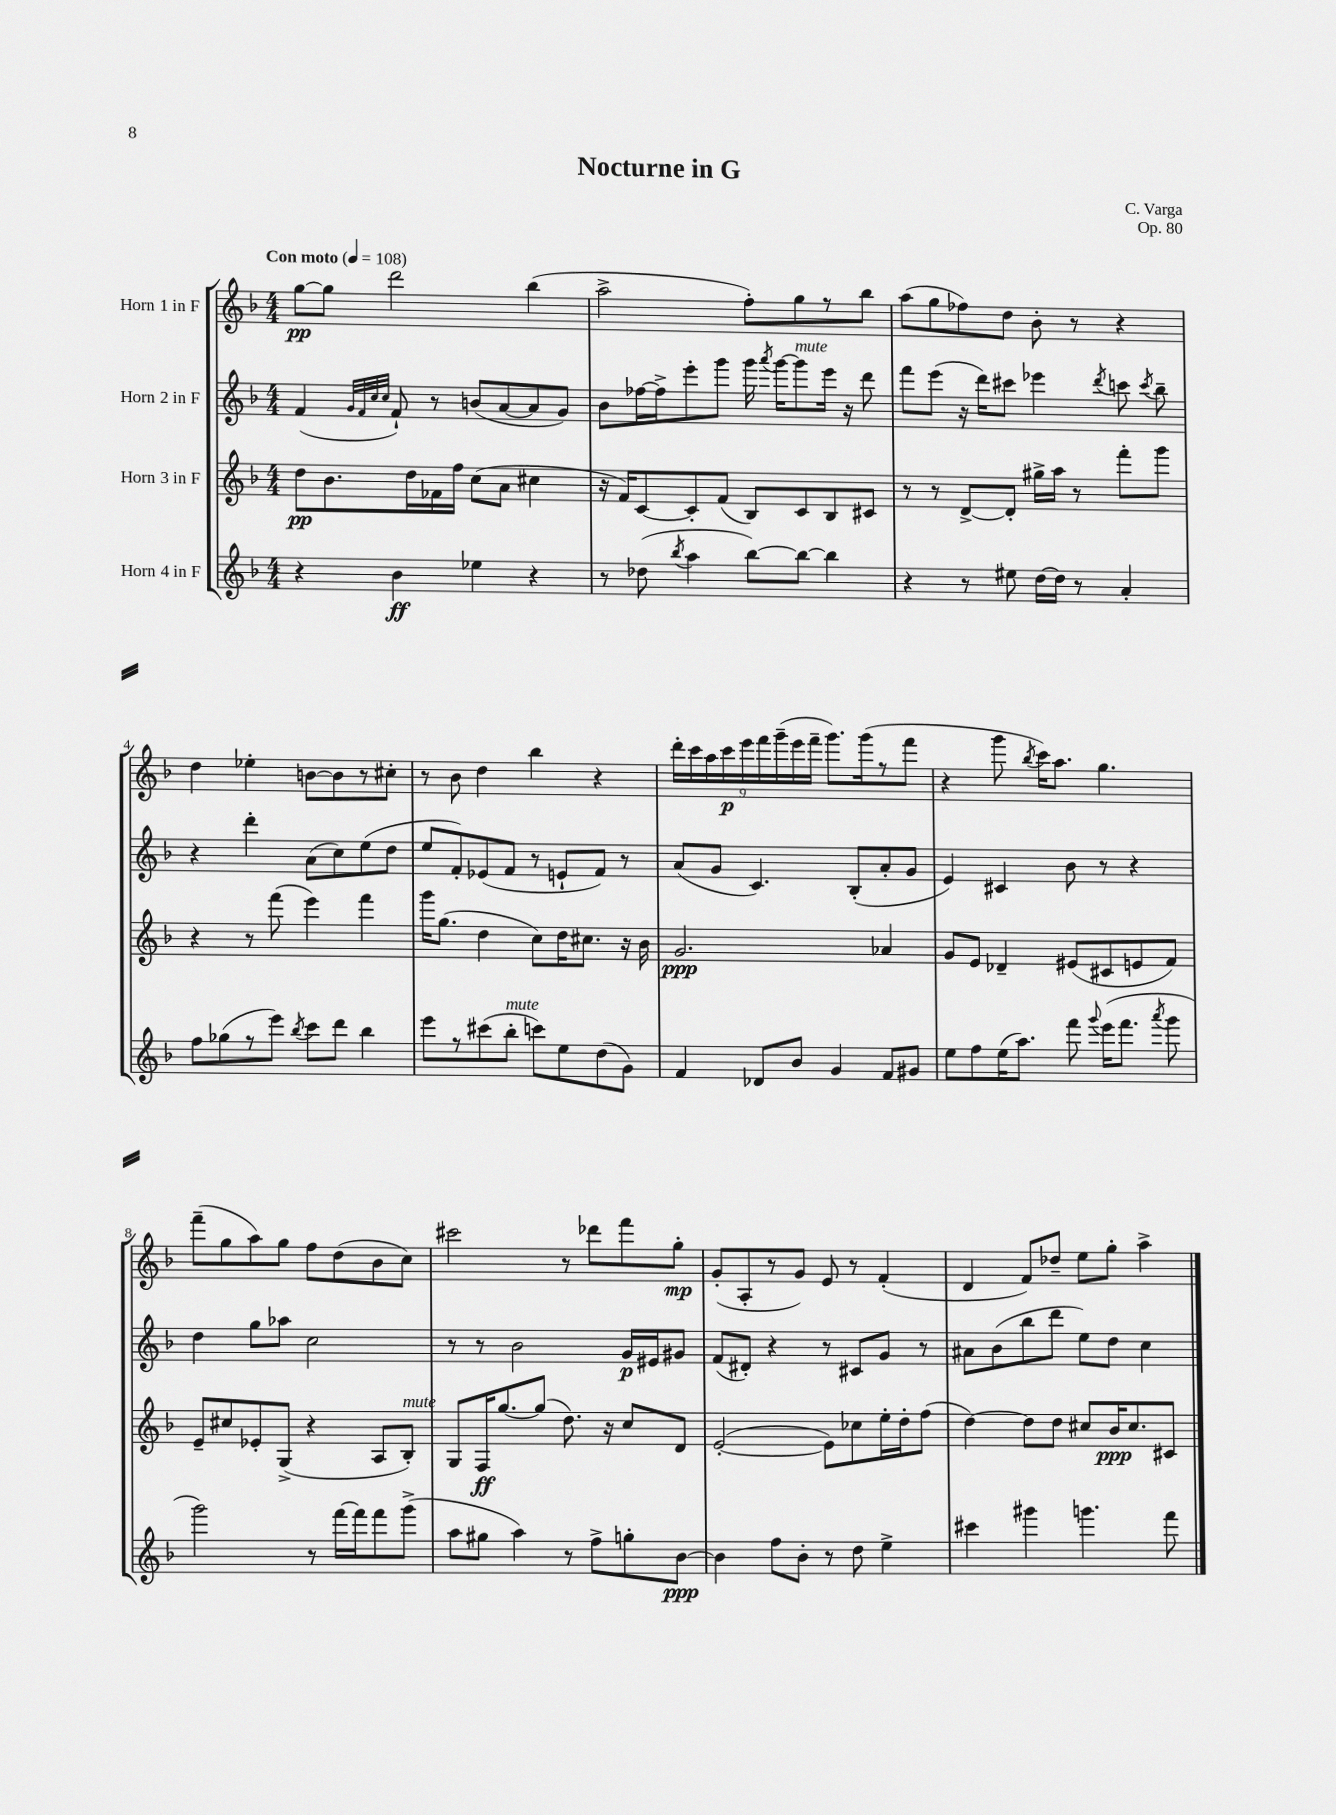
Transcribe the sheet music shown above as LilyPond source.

\header { title = "Nocturne in G" composer = "C. Varga" opus = "Op. 80" }
<<
\new StaffGroup <<
\new Staff = "s0" \with { instrumentName = "Horn 1 in F" } {
    \clef treble \key f \major \numericTimeSignature \time 4/4 \tempo "Con moto" 4 = 108
    \autoBeamOff g''8[~\pp g''8] d'''2 bes''4( |
    a''2-> f''8[-.) g''8 r8 bes''8] |
    a''8[( g''8 fes''8) d''8] bes'8-. r8 r4 |
    d''4 ees''4-. b'8[~ b'8 r8 cis''8]-. |
    r8 bes'8 d''4 bes''4 r4 |
    \tuplet 9/8 { d'''16[-. c'''16 a''16 c'''16\p e'''16 f'''16 g'''16--( e'''16 f'''16]-- } g'''8.[) g'''16( r8 f'''8] |
    r4 g'''8 \acciaccatura { bes''8 } c'''16[) a''8.] g''4. |
    f'''8[--( g''8 a''8) g''8] f''8[ d''8( bes'8 c''8]) |
    cis'''2 r8 des'''8[ f'''8 g''8]-.\mp |
    g'8[-.( a8-. r8 g'8]) e'8 r8 f'4-.( |
    d'4 f'8[) des''8]-- e''8[ g''8]-. a''4-> \bar "|." |
}
\new Staff = "s1" \with { instrumentName = "Horn 2 in F" } {
    \clef treble \key f \major \numericTimeSignature \time 4/4
    \autoBeamOff f'4( \grace { g'32[ f'32 c''32 c''32] } f'8-!) r8 b'8[( a'8~ a'8 g'8]) |
    bes'8[ fes''16~ fes''16-> e'''8-. g'''8] g'''16 \acciaccatura { a'''8 } g'''16[~ g'''8^\markup { \italic "mute" } e'''16] r16 d'''8 |
    f'''8[ e'''8]( r16 d'''16[) cis'''8] ees'''4 \acciaccatura { d'''8 } c'''8 \acciaccatura { c'''8 } bes''8-- |
    r4 d'''4-. a'8[( c''8) e''8( d''8] |
    e''8[ f'8-.) ees'8( f'8] r8 e'8[-! f'8]) r8 |
    a'8[( g'8] c'4.) bes8[-.( a'8-. g'8] |
    e'4) cis'4 bes'8 r8 r4 |
    d''4 g''8[ aes''8] c''2 |
    r8 r8 bes'2 g'16[\p eis'16 gis'8] |
    f'8[( dis'8]-.) r4 r8 cis'8[ g'8] r8 |
    ais'8[ bes'8( bes''8 d'''8] e''8[) d''8] c''4 \bar "|." |
}
\new Staff = "s2" \with { instrumentName = "Horn 3 in F" } {
    \clef treble \key f \major \numericTimeSignature \time 4/4
    \autoBeamOff d''8[\pp bes'8. d''16 fes'16 f''16] c''8[( a'8] cis''4 |
    r16 f'16[) c'8~ c'8-. f'8]( bes8[) c'8 bes8 cis'8] |
    r8 r8 d'8[~-> d'8]-. gis''16[-> a''16] r8 f'''8[-. g'''8] |
    r4 r8 f'''8( e'''4) f'''4 |
    g'''16[ g''8.]( d''4 c''8[) d''16 cis''8.] r16 bes'16 |
    g'2.\ppp aes'4 |
    g'8[ e'8] des'4-- eis'8[( cis'8 e'8 f'8]) |
    e'8[-- cis''8 ees'8-. g8]->( r4 a8[ bes8]-.^\markup { \italic "mute" }) |
    g8[ f16\ff g''8.~ g''8]( d''8.) r16 c''8[ d'8] |
    e'2~-.( e'8[) ces''8 e''16-. d''16-. f''8]( |
    d''4~) d''8[ d''8] cis''8[ bes'16\ppp cis''8. cis'8] \bar "|." |
}
\new Staff = "s3" \with { instrumentName = "Horn 4 in F" } {
    \clef treble \key f \major \numericTimeSignature \time 4/4
    \autoBeamOff r4 bes'4\ff ees''4 r4 |
    r8 des''8( \acciaccatura { bes''8 } a''4 bes''8[~) bes''8]~ bes''4 |
    r4 r8 eis''8 d''16[~ d''16] r8 a'4-. |
    f''8[ ges''8( r8 e'''8]) \acciaccatura { bes''8 } c'''8[ d'''8] bes''4 |
    e'''8[ r8 cis'''8( bes''8]-.^\markup { \italic "mute" } c'''8[) e''8 d''8( g'8]) |
    f'4 des'8[ bes'8] g'4 f'8[ gis'8] |
    e''8[ f''8 e''16( a''8.]) f'''8 \appoggiatura { g'''8 } e'''16[( f'''8.] \acciaccatura { a'''8 } g'''8 |
    g'''2) r8 f'''16[~ f'''16 f'''8 g'''8]->( |
    a''8[ gis''8] a''4) r8 f''8[-> g''8-. bes'8]~\ppp |
    bes'4 f''8[ bes'8]-. r8 d''8 e''4-> |
    cis'''4 gis'''4 g'''4. f'''8 \bar "|." |
}
>>
>>
